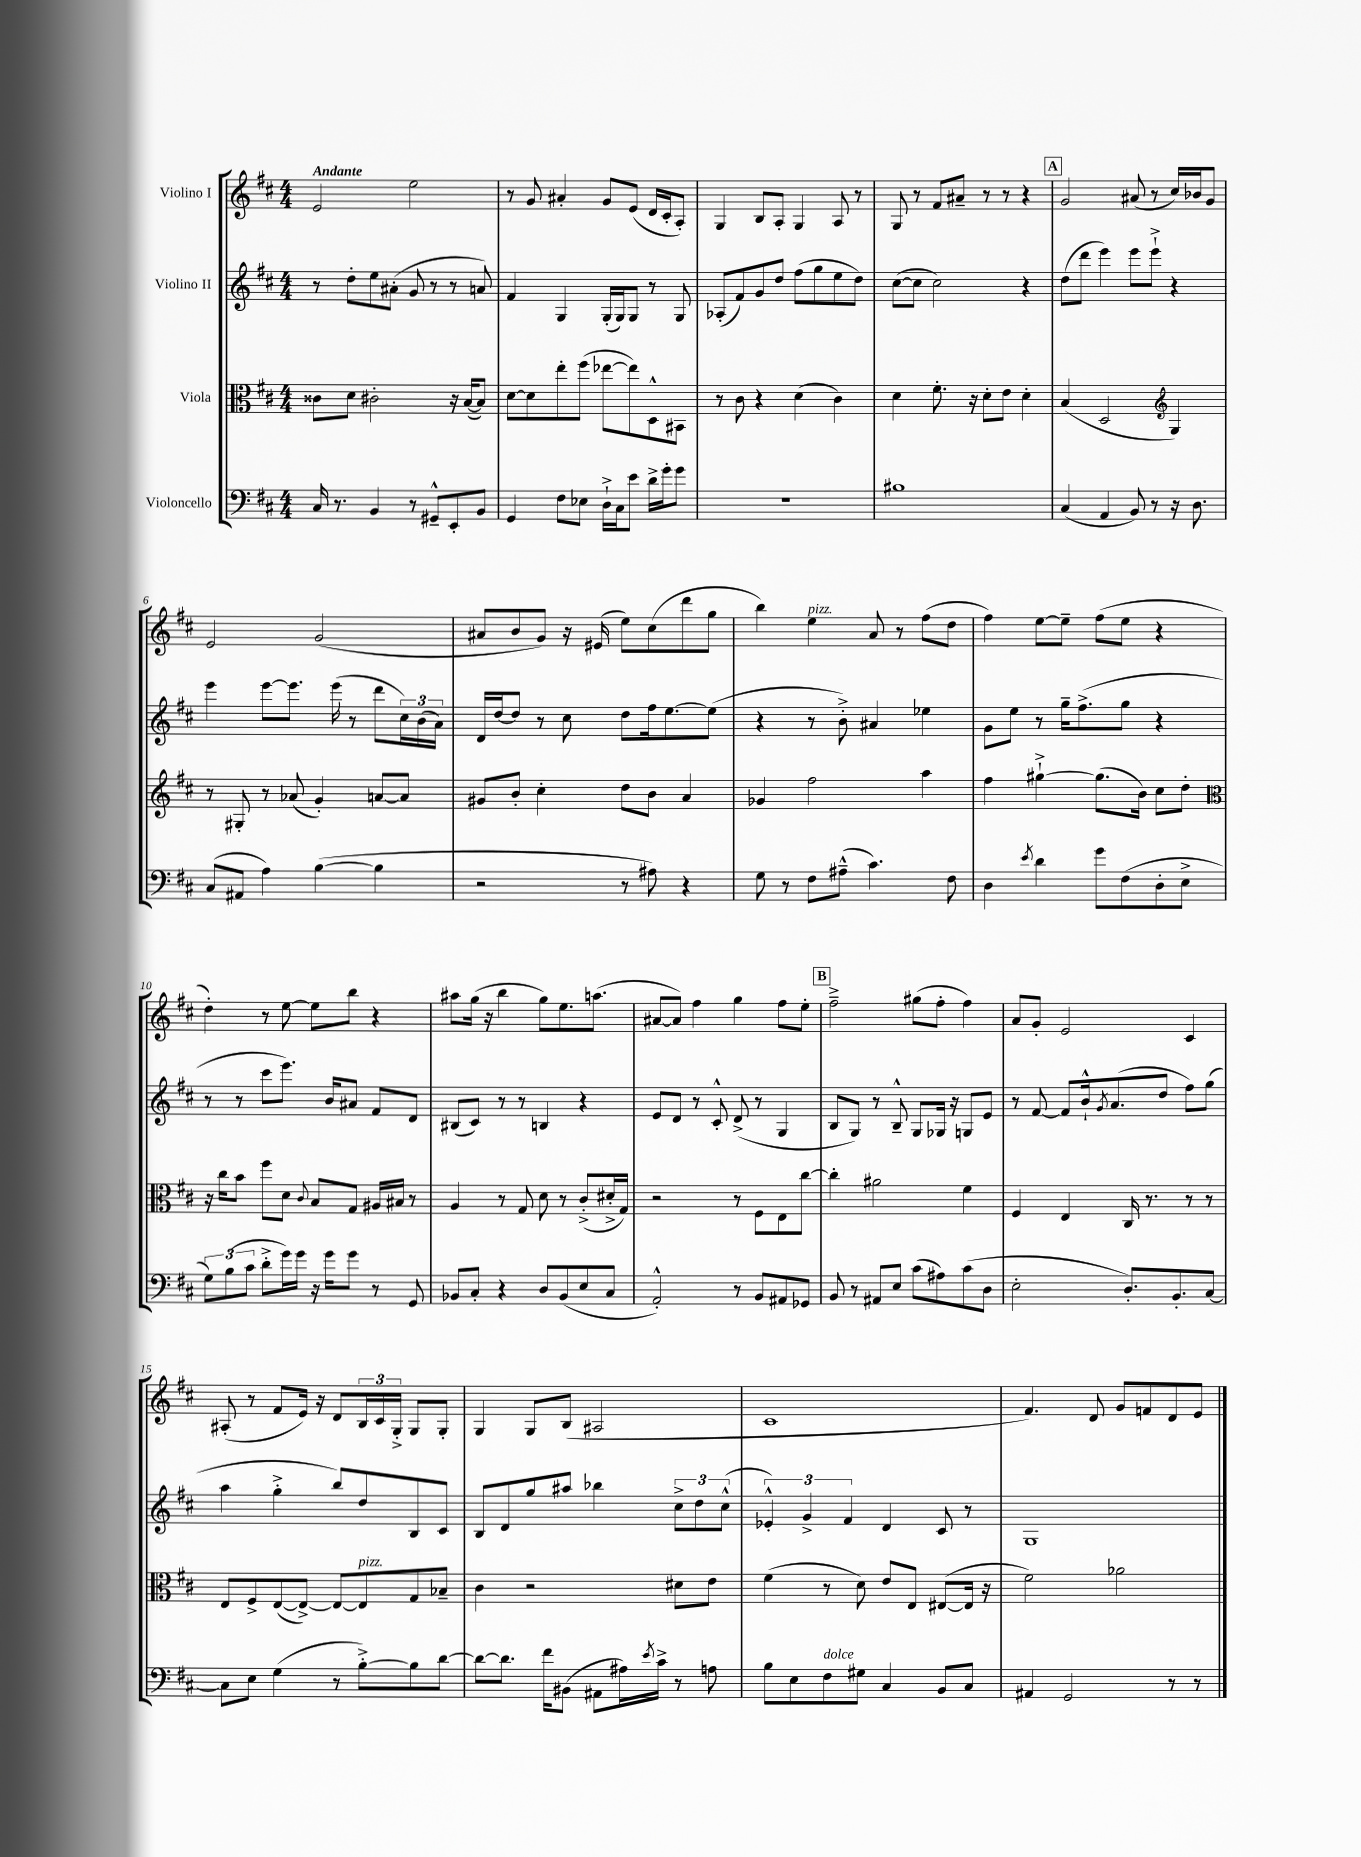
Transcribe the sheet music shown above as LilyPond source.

<<
\new StaffGroup <<
\new Staff = "s0" \with { instrumentName = "Violino I" } {
    \clef treble \key d \major \numericTimeSignature \time 4/4 \tempo "Andante"
    e'2 e''2 |
    r8 g'8 ais'4-. g'8 e'8( d'16 cis'16-. a8-.) |
    g4 b8 a8-. g4 a8 r8 |
    g8 r8 fis'8 ais'8-- r8 r8 r4 |
    \mark \markup { \box "A" } g'2 ais'8( r8 cis''16) bes'16 g'8 |
    e'2 g'2( |
    ais'8 b'8 g'8) r16 eis'16( e''8) cis''8( d'''8 g''8 |
    b''4) e''4^\markup { \italic "pizz." } a'8 r8 fis''8( d''8 |
    fis''4) e''8~ e''8-- fis''8( e''8 r4 |
    d''4-.) r8 e''8~ e''8 b''8 r4 |
    ais''8 g''16( r16 b''4 g''8) e''8. a''8.( |
    ais'8~ ais'8) fis''4 g''4 fis''8 e''8-. |
    \mark \markup { \box "B" } fis''2---> gis''8( fis''8-. fis''4) |
    a'8 g'8-. e'2 cis'4 |
    ais8-.( r8 fis'8 e'16) r16 d'8 \tuplet 3/2 { b16 cis'16 g16-.-> } g8 g8-. |
    g4 g8 b8( ais2 |
    cis'1 |
    fis'4.) d'8 g'8 f'8 d'8 e'8 \bar "|." |
}
\new Staff = "s1" \with { instrumentName = "Violino II" } {
    \clef treble \key d \major \numericTimeSignature \time 4/4
    r8 d''8-. e''8 ais'8-.( g'8 r8 r8 a'8) |
    fis'4 g4 g16-.( g16) g8 r8 g8 |
    aes8-.( fis'8) g'8 d''8 fis''8( g''8 e''8 d''8) |
    cis''8~( cis''8 cis''2) r4 |
    \mark \markup { \box "A" } d''8( d'''8 e'''4) e'''8 e'''8-!-> r4 |
    e'''4 e'''8~ e'''8. e'''16( r8 d'''8 \tuplet 3/2 { cis''16) b'16( a'16) } |
    d'16 d''16~ d''8 r8 cis''8 d''8 fis''16 e''8.~ e''8( |
    r4 r8 b'8-.->) ais'4 ees''4 |
    g'8 e''8 r8 g''16-- fis''8.->( g''8 r4 |
    r8 r8 cis'''8 e'''8.) b'16 ais'8 fis'8 d'8 |
    bis8( cis'8) r8 r8 b4 r4 |
    e'8 d'8 r8 cis'8-.-^ d'8->( r8 g4 |
    \mark \markup { \box "B" } b8 g8) r8 b8---^ g8 ges16 r16 g8 e'8 |
    r8 fis'8~ fis'8 b'16-!-^ \acciaccatura { g'8 } a'8.( d''8 fis''8) g''8( |
    a''4 g''4-.-> b''8) d''8 b8 cis'8 |
    b8 d'8 g''8 ais''8 bes''4 \tuplet 3/2 { cis''8-> d''8 cis''8-^( } |
    \tuplet 3/2 { ees'4-.-^) g'4-> fis'4 } d'4 cis'8 r8 |
    g1 \bar "|." |
}
\new Staff = "s2" \with { instrumentName = "Viola" } {
    \clef alto \key d \major \numericTimeSignature \time 4/4
    cisis'8 d'8 cis'2-. r16 b16~( b8) |
    d'8~ d'8 e''8-. fis''8( ees''8~ ees''8) d8-^ bis,8 |
    r8 cis'8 r4 d'4( cis'4) |
    d'4 fis'8.-. r16 d'8-. e'8 d'4-. |
    \mark \markup { \box "A" } b4( d2 \clef treble g4) |
    r8 gis8-. r8 aes'8( g'4-.) a'8~ a'8 |
    gis'8 b'8-. cis''4-. d''8 b'8 a'4 |
    ges'4 fis''2 a''4 |
    fis''4 gis''4~-!-> gis''8.( b'16) cis''8 d''8-. |
    \clef alto r16 cis''16 b'8 fis''8 d'8 \appoggiatura { cis'8 } b8 g8 ais16 bis16 r8 |
    a4 r8 g8 d'8 r8 cis'8-.->( dis'16-.-> g16) |
    r2 r8 fis8 e8 cis''8~ |
    \mark \markup { \box "B" } cis''4-. ais'2 fis'4 |
    fis4 e4 cis16 r8. r8 r8 |
    e8 fis8-> e8~( e8~->) e8~ e8^\markup { \italic "pizz." } g8 bes8-- |
    cis'4 r2 dis'8 e'8 |
    fis'4( r8 d'8) e'8 e8 eis8~( eis16 r16 |
    fis'2) aes'2 \bar "|." |
}
\new Staff = "s3" \with { instrumentName = "Violoncello" } {
    \clef bass \key d \major \numericTimeSignature \time 4/4
    cis16 r8. b,4 r8 gis,8---^ e,8-. b,8 |
    g,4 fis8 ees8 d16-!-> cis16 e'8 d'16-> g'16-. g'8 |
    R1 |
    bis1 |
    \mark \markup { \box "A" } cis4( a,4 b,8) r8 r16 d8. |
    cis8( ais,8 a4) b4~( b4 |
    r2 r8 ais8) r4 |
    g8 r8 fis8 ais8---^( cis'4.) fis8 |
    d4 \acciaccatura { e'8 } d'4 g'8 fis8( d8-. e8-> |
    \tuplet 3/2 { g8) b8( cis'8 } d'8-.-> g'16) g'16 r16 g'16 g'8 r8 g,8 |
    bes,8 cis8-. r4 d8 bes,8( e8 cis8 |
    a,2-.-^) r8 b,8 ais,8 ges,8 |
    \mark \markup { \box "B" } b,8 r8 ais,8 e8 cis'8( ais8) cis'8( d8 |
    e2-. d8.-.) b,8.-. cis8~ |
    cis8 e8 g4( r8 b8~-.->) b8 d'8~ |
    d'8~ d'8. fis'16 bis,8( ais,8 ais16) \acciaccatura { e'8 } cis'16-> r8 a8 |
    b8 e8 fis8^\markup { \italic "dolce" } gis8 cis4 b,8 cis8 |
    ais,4 g,2 r8 r8 \bar "|." |
}
>>
>>
